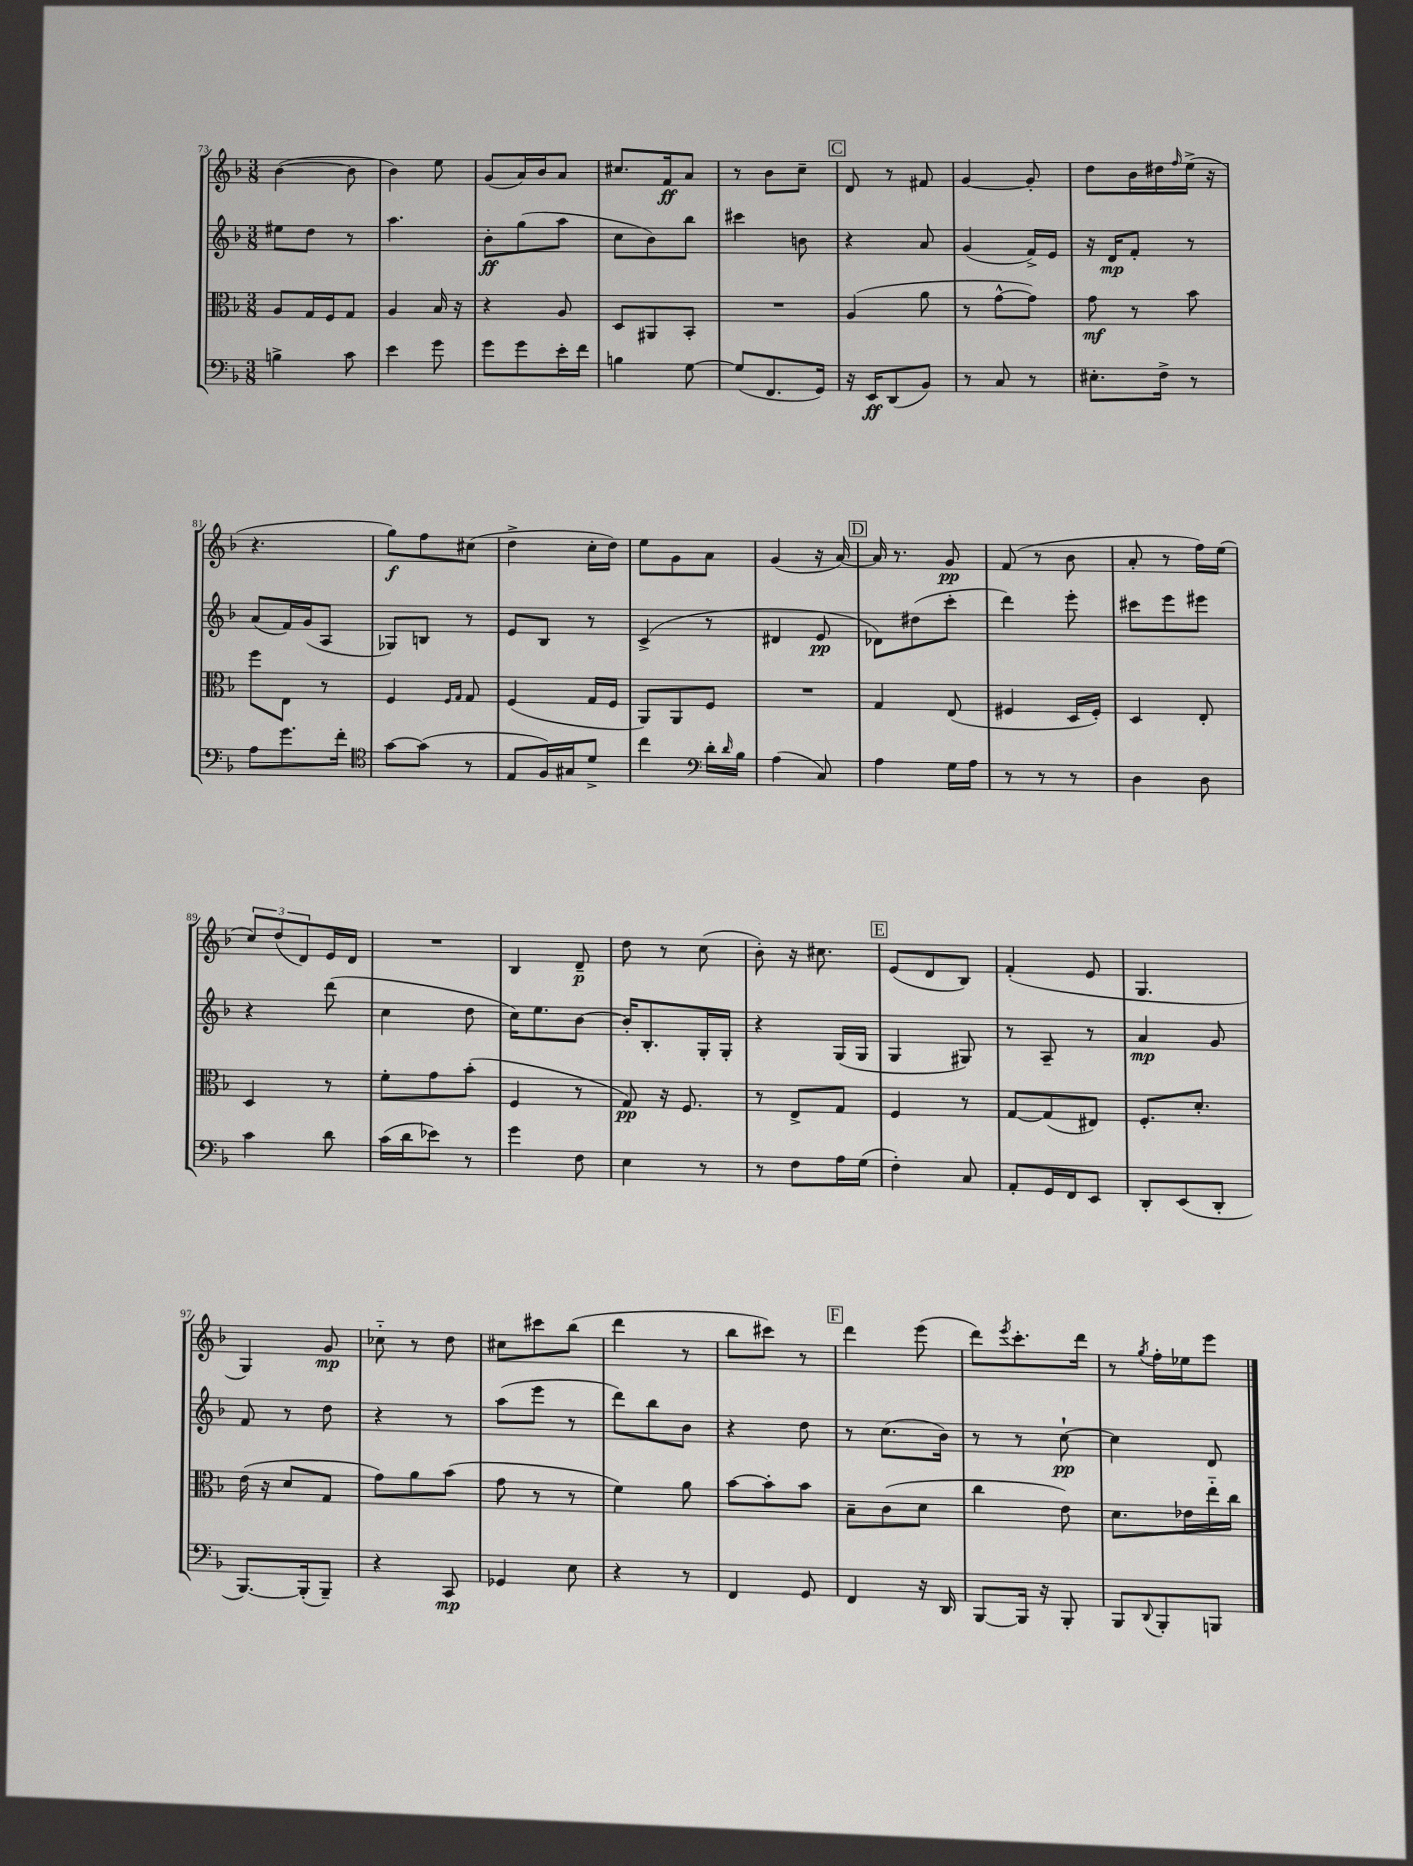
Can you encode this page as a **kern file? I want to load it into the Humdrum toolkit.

**kern	**kern	**kern	**kern
*staff4	*staff3	*staff2	*staff1
*clefF4	*clefC3	*clefG2	*clefG2
*k[b-]	*k[b-]	*k[b-]	*k[b-]
*M3/8	*M3/8	*M3/8	*M3/8
4B^\	8A/L	8ee#\L	([4b-\
.	16G/L	8dd\J	.
.	16F/J	.	.
8c\	8G/J	8r	8b-\]
=	=	=	=
4e\	4A/	4.aa\	4b-\)
8g\	16B-/	.	8ee\
.	16r	.	.
=	=	=	=
8g\L	4r	8b-'\L	(8g/L
8g\	.	(8gg\	16a/L)
.	.	.	16b-/J
16e'\L	8A/	8aa\J	8a/J
16f\JJ	.	.	.
=	=	=	=
4B\	8D/L	8cc\L	8.cc#/L
.	8AA#/	8b-\)	.
.	.	.	16f/k
[8G\	8BB-'/J	8bb-\J	8a/J
=	=	=	=
(8G/]L	4.r	4ccc#\	8r
8.FF/	.	.	8b-\L
.	.	8b\	8cc~\J
16GG/Jk)	.	.	.
=	=	=	=
16r	(4A/	4r	8d/
16EE/LK	.	.	.
(8DD/	.	.	8r
8BB-/J)	8a\	8a/	8f#/
=	=	=	=
8r	8r	(4g/	[4g/
8C/	[8g^^\L	.	.
8r	8g\]J)	16f^/LL)	8g'/]
.	.	16e/JJ	.
=	=	=	=
8.E#'\L	8g\	16r	8dd\L
.	.	16d/LK	.
.	8r	8f'/J	16b-\L
16F^\Jk	.	.	16dd#\
.	.	.	16qqff/
8r	8b-\	8r	(16ee^\JJ
.	.	.	16r
=	=	=	=
8A\L	8ff\L	(8a/L	4.r
8.g\	8E\J	16f/L)	.
.	.	(16g/J	.
.	8r	8A/J	.
16f'\Jk	.	.	.
=	=	=	=
*clefC4	*	*	*
[8g\L	4F/	8G-/L)	8gg\L)
(8g\]J	.	8B/J	8ff\
.	16qqF/LL	.	.
.	16qqG/JJ	.	.
8r	8G/	8r	(8cc#\J
=	=	=	=
8E/L	(4F/	8e/L	4dd^\
16F/L)	.	8B-/J	.
16G#/J	.	.	.
8d^/J	16G/LL	8r	16cc'\LL
.	16F/JJ	.	16dd\JJ)
=	=	=	=
4cc\	8AA/L)	(4c^/	8ee\L
.	8AA/	.	8g\
*clefF4	*	*	*
16d'\LL	8F/J	8r	8a\J
16qqd/	.	.	.
16B-\JJ	.	.	.
=	=	=	=
(4A\	4.r	4d#/	(4g/
8C/)	.	8e/	16r
.	.	.	[16a/)
=	=	=	=
4A\	4G/	8d-\L)	16a/]
.	.	.	8.r
.	.	(8dd#\	.
16G\LL	(8E/	8ccc'\J	8g/
16A\JJ	.	.	.
=	=	=	=
8r	4F#/	4ddd\)	(8f/
8r	.	.	8r
8r	16D/LL	8eee'\	8b-\
.	16F#'/JJ)	.	.
=	=	=	=
4D\	4D/	8ccc#\L	8a'/
.	.	8eee\	8r
8D\	8E'/	8eee#\J	16ff\LL)
.	.	.	(16ee\JJ
=	=	=	=
4c\	4D/	4r	12cc/L)
.	.	.	(12dd/
.	.	.	12d/)
8d\	8r	(8ddd\	16e/L
.	.	.	16d/JJ
=	=	=	=
(16c\LL	8f'\L	4cc\	4.r
16d\J	.	.	.
8e-\J)	8g\	.	.
8r	(8b-'\J	8dd\	.
=	=	=	=
4g\	4F/	16cc\LK)	4B-/
.	.	8.ee\	.
8F\	8r	[8b-\J	8d~/
=	=	=	=
4E\	8G/)	16b-'/]LK	8dd\
.	.	8.B-'/	.
.	16r	.	8r
.	8.F/	.	.
8r	.	16G'/L	(8cc\
.	.	16G'/JJ	.
=	=	=	=
8r	8r	4r	8b-'\)
8F\L	8E^/L	.	16r
.	.	.	8.cc#\
16A\L	8G/J	(16G/LL	.
(16G\JJ	.	16G/JJ	.
=	=	=	=
4F'\)	4F/	4G/	(8e/L
.	.	.	8d/
8C/	8r	8G#/)	8B-/J)
=	=	=	=
8AA'/L	[8G/L	8r	(4f'/
16GG/L	(8G/]	8A~/	.
16FF/J	.	.	.
8EE/J	8E#/J)	8r	8e/
=	=	=	=
8DD'/L	8.F'/L	4a/	4.G/
(8EE/	.	.	.
.	8.d'/J	.	.
8DD'/J	.	8g/	.
=	=	=	=
[8.BBB-/L)	(16e\	8f/	4G/)
.	16r	.	.
.	8d/L	8r	.
(16BBB-'/]k	.	.	.
8BBB-~/J)	8G/J	8dd\	8g/
=	=	=	=
4r	8g\L)	4r	8cc-'~\
.	8a\	.	8r
8CC/	(8b-\J	8r	8dd\
=	=	=	=
4GG-/	8g\	(8aa\L	8cc#\L
.	8r	8eee\J	8ccc#\
8E\	8r	8r	(8bb-\J
=	=	=	=
4r	4f\)	8ddd\L)	4ddd\
.	.	8bb-\	.
8r	8a\	8b-\J	8r
=	=	=	=
4FF/	[8b-\L	4r	8bb-\L
.	8b-'\]	.	8ccc#\J)
8GG/	8b-\J	8dd\	8r
=	=	=	=
4FF/	8B-~\L	8r	4ddd\
.	(8c\	(8.cc\L	.
16r	8d\J	.	(8eee\
16DD/	.	16b-\Jk)	.
=	=	=	=
[8BBB-/L	4cc\	8r	8ddd\L)
.	.	.	8qeee/
16BBB-/]Jk	.	8r	8.ccc'\
16r	.	.	.
8BBB-'/	8e\)	[8cc`\	.
.	.	.	16ddd\Jk
=	=	=	=
8BBB-/L	8.d\L	4cc\]	8r
8qqDD/	.	.	8qgg/
8BBB-'/	.	.	16ff'\LL
.	16e-\L	.	16ee-\J
8BBB/J	16ee'~\	8d/	8eee\J
.	16cc\JJ	.	.
==	==	==	==
*-	*-	*-	*-
